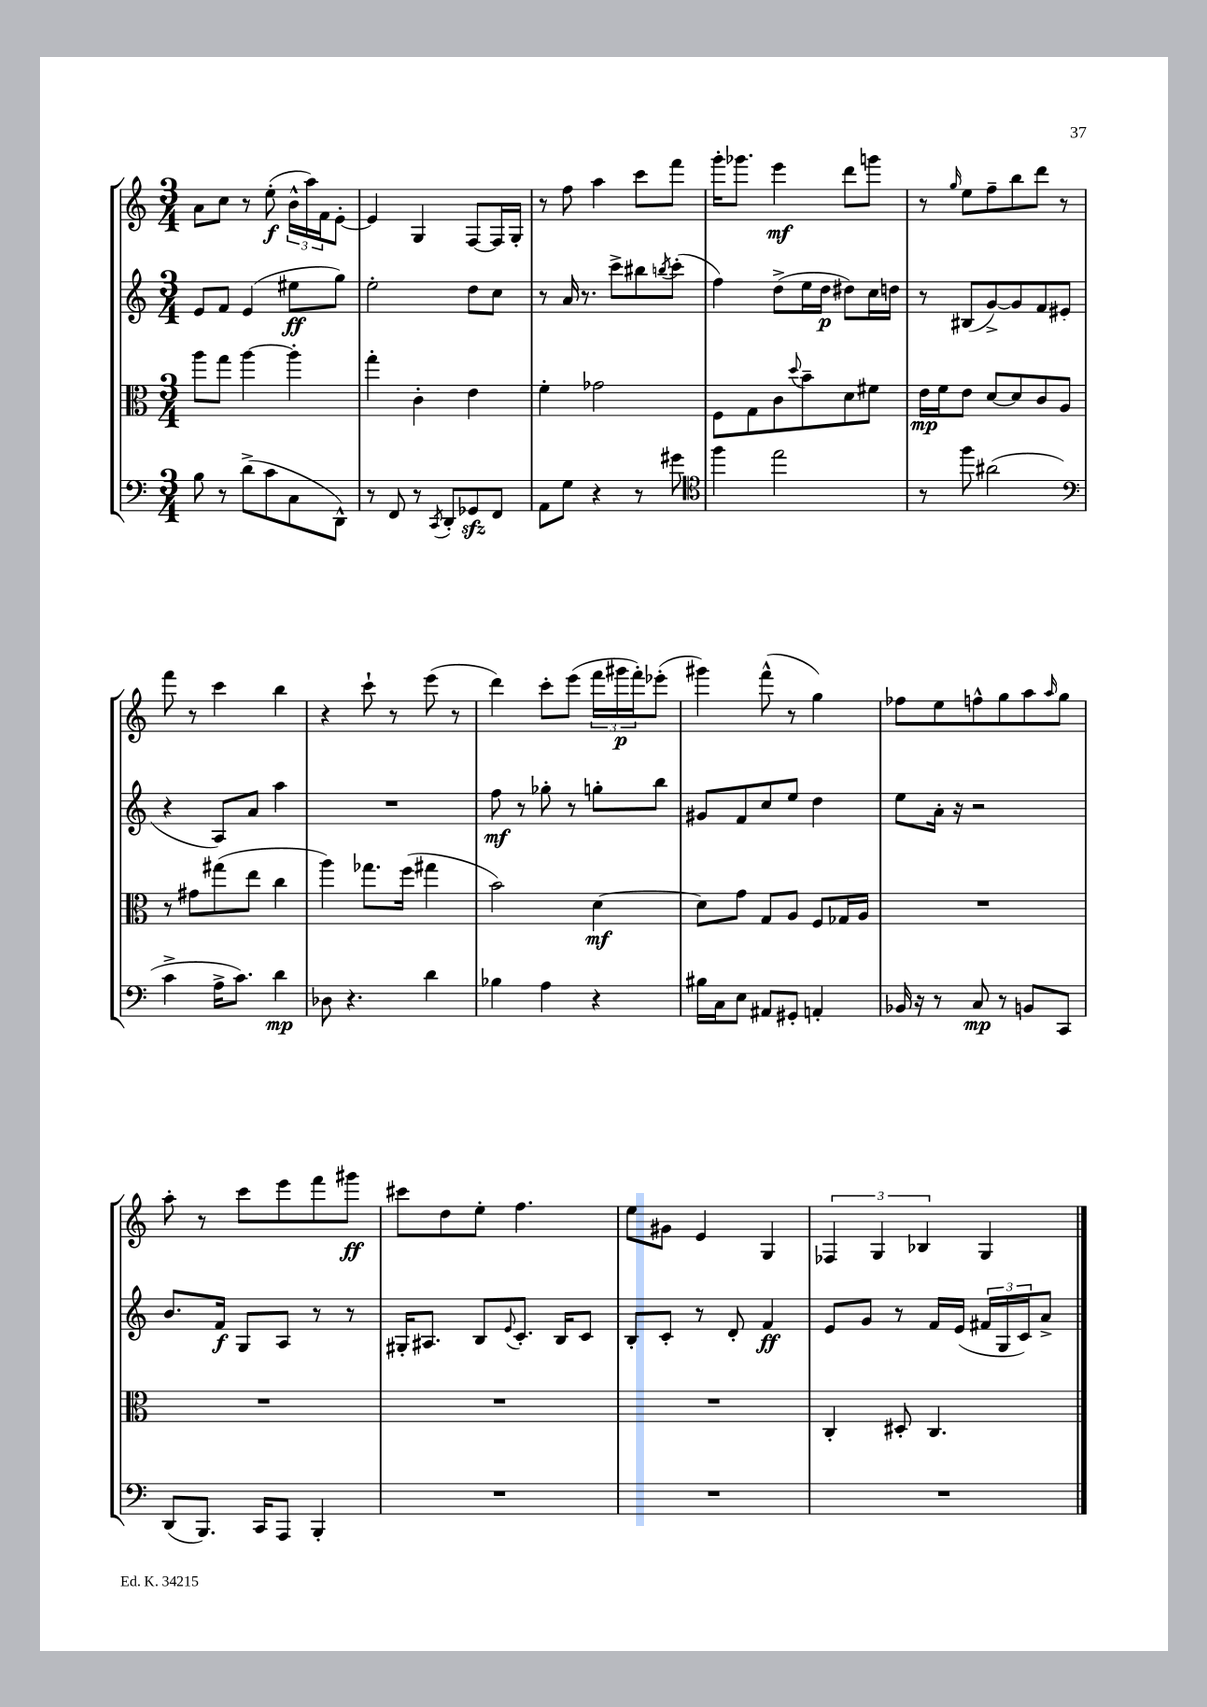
<<
\new StaffGroup <<
\new Staff = "s0" {
    \clef treble \key c \major \numericTimeSignature \time 3/4
    a'8 c''8 r8 e''8-.\f( \tuplet 3/2 { b'16-^ a''16) f'16 } e'8~-. |
    e'4 g4 f8~ f16 g16-. |
    r8 f''8 a''4 c'''8 f'''8 |
    g'''16-. ges'''8. e'''4\mf d'''8 g'''8 |
    r8 \grace { g''16 } e''8 f''8-- b''8 d'''8 r8 |
    f'''8 r8 c'''4 b''4 |
    r4 c'''8-! r8 e'''8( r8 |
    d'''4) c'''8-. e'''8( \tuplet 3/2 { f'''16 gis'''16\p f'''16-.) } ees'''8-.( |
    gis'''4) f'''8-^( r8 g''4) |
    fes''8 e''8 f''8-^ g''8 a''8 \grace { a''16 } g''8 |
    a''8-. r8 c'''8 e'''8 f'''8 gis'''8\ff |
    cis'''8 d''8 e''8-. f''4. |
    e''8 gis'8 e'4 g4 |
    \tuplet 3/2 { fes4 g4 bes4 } g4 \bar "|." |
}
\new Staff = "s1" {
    \clef treble \key c \major \numericTimeSignature \time 3/4
    e'8 f'8 e'4( eis''8\ff g''8) |
    e''2-. d''8 c''8 |
    r8 a'16 r8. c'''8-> bis''8 \acciaccatura { b''8 } c'''8-.( |
    f''4) d''8->( e''16 d''16\p dis''8) c''16 d''16 |
    r8 bis8( g'8~->) g'8 f'8 eis'8( |
    r4 a8) a'8 a''4 |
    R2. |
    f''8\mf r8 ges''8-. r8 g''8-. b''8 |
    gis'8 f'8 c''8 e''8 d''4 |
    e''8 a'16-. r16 r2 |
    b'8. f'16\f g8 a8 r8 r8 |
    gis16-. ais8. b8 \appoggiatura { e'8 } c'8.-. b16 c'8 |
    b8-. c'8-. r8 d'8-. f'4\ff |
    e'8 g'8 r8 f'16 e'16( \tuplet 3/2 { fis'16 g16 c'16) } a'8-> \bar "|." |
}
\new Staff = "s2" {
    \clef alto \key c \major \numericTimeSignature \time 3/4
    a''8 g''8 a''4~ a''4-. |
    g''4-. c'4-. e'4 |
    f'4-. ges'2 |
    f8 g8 c'8 \appoggiatura { d''8 } b'8-- d'8 fis'8 |
    e'16\mp f'16 e'8 d'8~ d'8 c'8 a8 |
    r8 gis'8 gis''8( e''8 c''4 |
    a''4) ges''8. f''16( gis''4 |
    b'2) d'4~\mf |
    d'8 g'8 g8 a8 f8 ges16 a16 |
    R2. |
    R2. |
    R2. |
    R2. |
    c4-. dis8-. c4. \bar "|." |
}
\new Staff = "s3" {
    \clef bass \key c \major \numericTimeSignature \time 3/4
    b8 r8 d'8->( c'8 c8 d,8-^) |
    r8 f,8 r8 \acciaccatura { c,8 } d,8-. ges,8\sfz f,8 |
    a,8 g8 r4 r8 gis'8 |
    \clef tenor f''4 e''2 |
    r8 f''8 ais'2( |
    \clef bass c'4-> a16-> c'8.) d'4\mp |
    des8 r4. d'4 |
    bes4 a4 r4 |
    bis16 c16 e8 ais,8 gis,8-. a,4-. |
    bes,16 r16 r8 c8\mp r8 b,8 c,8 |
    d,8( b,,8.) c,16 a,,8 b,,4-. |
    R2. |
    R2. |
    R2. \bar "|." |
}
>>
>>
\layout { \context { \Score \remove "Bar_number_engraver" } }
